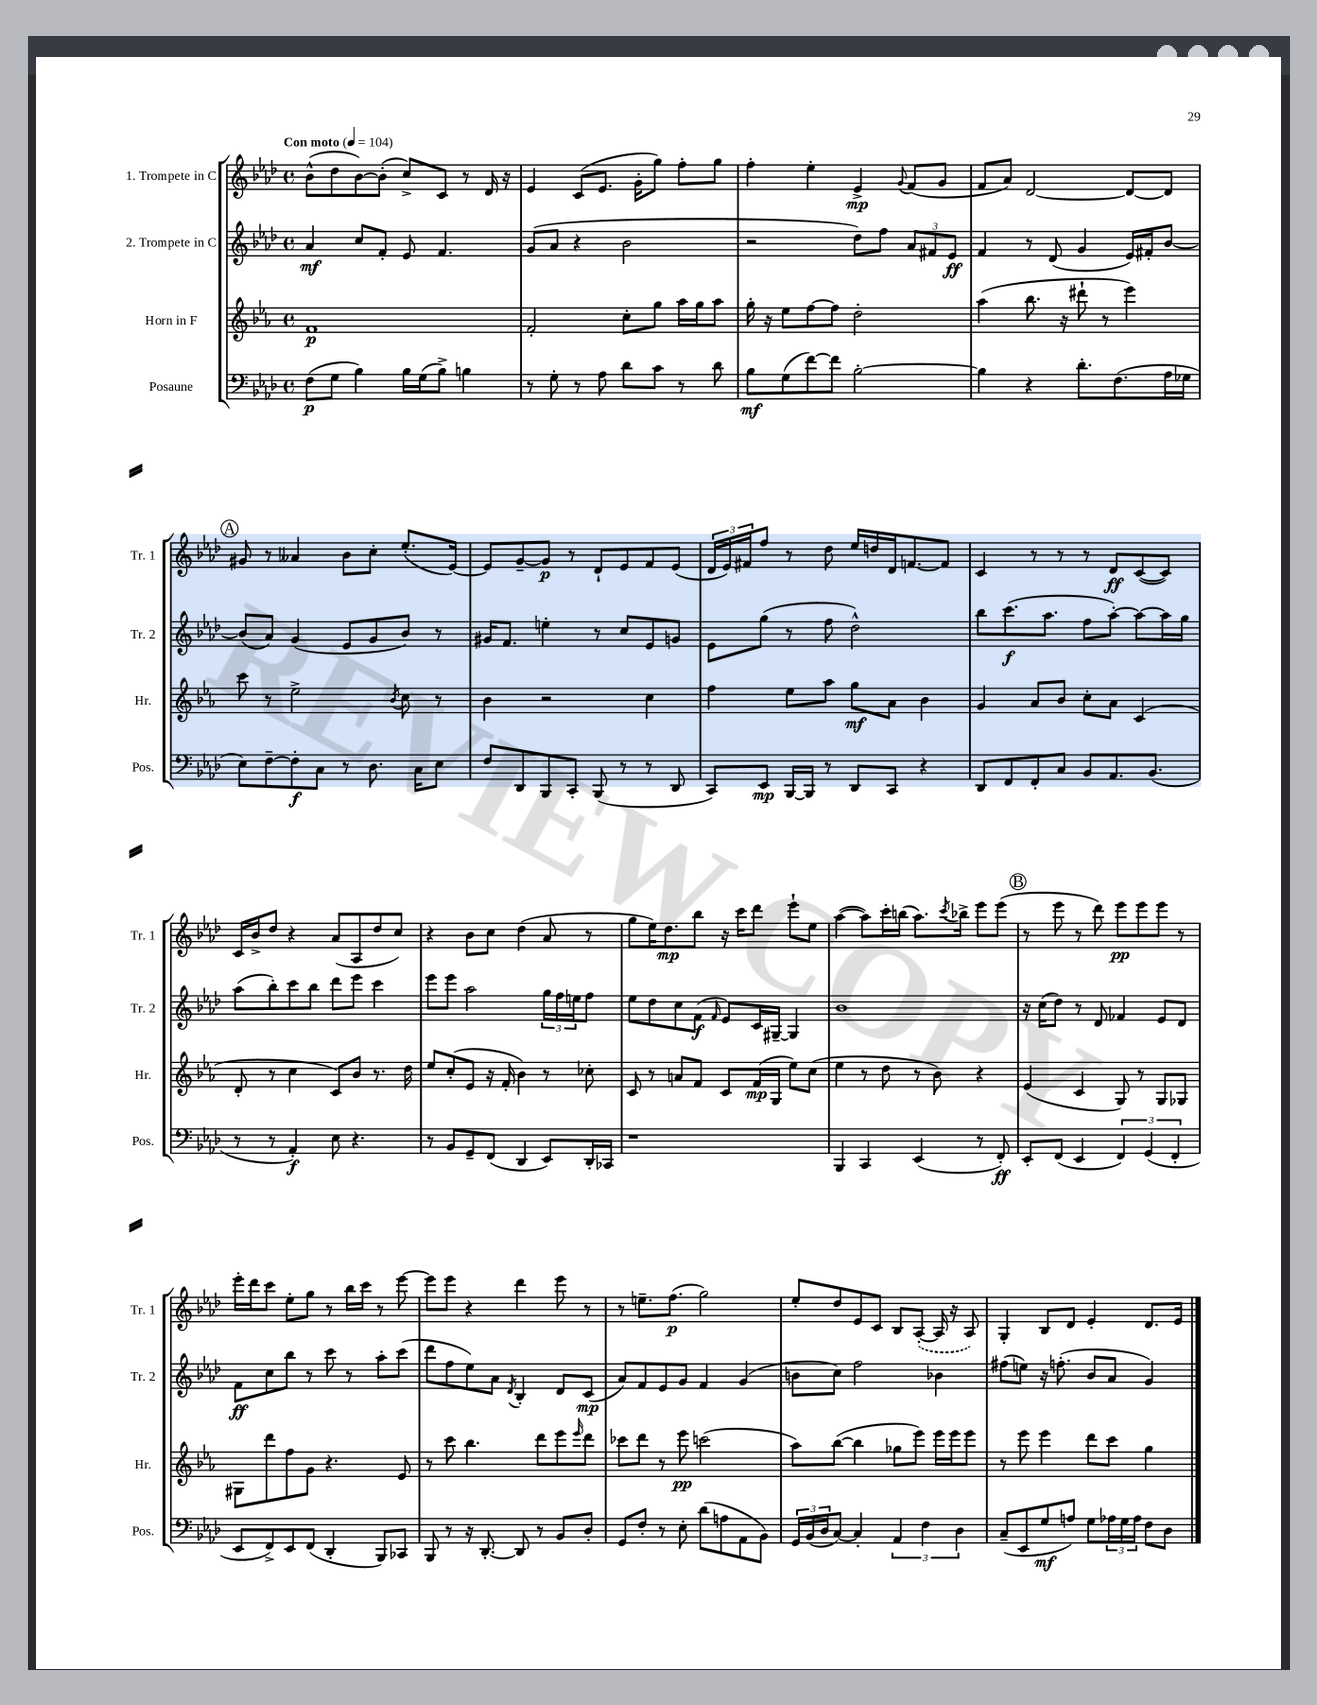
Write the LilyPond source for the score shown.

<<
\new StaffGroup <<
\new Staff = "s0" \with { instrumentName = "1. Trompete in C" shortInstrumentName = "Tr. 1" } {
    \clef treble \key aes \major \defaultTimeSignature \time 4/4 \tempo "Con moto" 4 = 104
    bes'8-^( des''8 bes'8~) bes'8-.( c''8->) c'8 r8 des'16 r16 |
    ees'4 c'8( ees'8. g'16-. g''8) f''8-. g''8 |
    f''4-. ees''4-. ees'4->\mp \appoggiatura { g'8 } f'8( g'8 |
    f'8 aes'8) des'2~ des'8~ des'8 |
    \mark \markup { \circle "A" } gis'8 r8 aeses'4 bes'8 c''8-. ees''8.-.( ees'16~) |
    ees'8 g'8~-- g'8\p r8 des'8-! ees'8 f'8 ees'8( |
    \tuplet 3/2 { des'16 ees'16) fis'16 } f''8 r8 des''8 ees''16 d''16 des'16 f'8.~ f'8 |
    c'4 r8 r8 r8 des'8\ff c'8~( c'8) |
    c'16 bes'16-> des''8 r4 aes'8( aes8 des''8 c''8) |
    r4 bes'8 c''8 des''4( aes'8 r8 |
    g''8 ees''16) des''8.\mp bes''8 r16 c'''16 des'''8 ees'''8-! ees''8 |
    aes''4~( aes''8) c'''16-. b''16( aes''8.) \acciaccatura { c'''8 } bes''16-> ees'''8 ees'''8( |
    \mark \markup { \circle "B" } r8 ees'''8 r8 des'''8) ees'''8\pp ees'''8 ees'''8 r8 |
    ees'''16-. des'''16 c'''8 ees''8-. g''8 r8 bes''16 c'''16 r8 ees'''8~ |
    ees'''8 ees'''8 r4 des'''4 ees'''8 r8 |
    r8 e''8.-- f''8.\p( g''2) |
    ees''8-. des''8 ees'8 c'8 bes8 \once \slurDashed aes8~-.( aes16 r16 aes8) |
    g4-. bes8 des'8 ees'4-. des'8. ees'16 \bar "|." |
}
\new Staff = "s1" \with { instrumentName = "2. Trompete in C" shortInstrumentName = "Tr. 2" } {
    \clef treble \key aes \major \defaultTimeSignature \time 4/4
    aes'4\mf c''8 f'8-. ees'8 f'4. |
    g'8( aes'8 r4 bes'2 |
    r2 des''8) f''8 \tuplet 3/2 { aes'8 fis'8 ees'8\ff } |
    f'4 r8 des'8( g'4 ees'16) fis'16-. bes'8~ |
    \mark \markup { \circle "A" } bes'8( aes'8) g'4( ees'8 g'8 bes'8) r8 |
    gis'16 f'8. e''4-. r8 c''8 ees'8 g'8 |
    ees'8 g''8( r8 f''8 des''2-^) |
    bes''8 c'''8.\f( aes''8. f''8 aes''8~-.) aes''8~ aes''16 g''16 |
    aes''8( bes''8-.) c'''8 bes''8 des'''8 ees'''8 c'''4 |
    ees'''8 ees'''8 aes''2 \tuplet 3/2 { g''16 f''16 e''16 } f''8 |
    ees''8 des''8 c''8 f'8\f( \grace { f'16 } ees'8) c'16 gis16~-- gis4 |
    bes'1 |
    \mark \markup { \circle "B" } r16 c''16( des''8) r8 des'8 fes'4 ees'8 des'8 |
    f'8\ff c''8 bes''8 r8 c'''8 r8 aes''8-. c'''8( |
    des'''8 f''8 ees''8) aes'8 \acciaccatura { des'8 } bes4-. des'8 c'8\mp( |
    aes'8) f'8 ees'8 g'8 f'4 g'4( |
    b'8 c''8) f''2 bes'4 |
    fis''8( e''8) r16 f''8.-.( bes'8 aes'8 g'4) \bar "|." |
}
\new Staff = "s2" \with { instrumentName = "Horn in F" shortInstrumentName = "Hr." } {
    \clef treble \key ees \major \defaultTimeSignature \time 4/4
    f'1\p |
    f'2-. c''8-. g''8 aes''16 g''16 aes''8 |
    g''16-. r16 ees''8 f''8~ f''8 d''2-. |
    aes''4( bes''8. r16 dis'''8-! r8 ees'''4) |
    \mark \markup { \circle "A" } c'''8 r8 ees''2-> \acciaccatura { bes'8 } c''8 r8 |
    bes'4 r2 c''4 |
    f''4 ees''8 aes''8 g''8\mf aes'8 bes'4 |
    g'4 aes'8 bes'8 c''8-. aes'8 c'4( |
    d'8-. r8 c''4 c'8) bes'8 r8. d''16 |
    ees''8 c''8-.( ees'8 r16 f'16-. bes'4) r8 ces''8-. |
    c'8 r8 a'8 f'8 c'8 f'16\mp( g16 ees''8) c''8( |
    ees''4 r8 d''8 r8 bes'8) r4 |
    \mark \markup { \circle "B" } ees'4( c'4 g8) r8 g8 ges8 |
    gis8 d'''8 f''8 g'8 r4. ees'8 |
    r8 c'''8 bes''4. d'''8 ees'''8 \grace { ees'''16 } d'''8 |
    ces'''8 d'''8 r8 ees'''8\pp c'''2( |
    aes''8) bes''8~( bes''4 ges''8 ees'''8) ees'''16 ees'''16 ees'''8 |
    r8 ees'''8 ees'''4 d'''8 c'''8 g''4 \bar "|." |
}
\new Staff = "s3" \with { instrumentName = "Posaune" shortInstrumentName = "Pos." } {
    \clef bass \key aes \major \defaultTimeSignature \time 4/4
    f8\p( g8 bes4) bes16 g16( bes8->) b4 |
    r8 g8-. r8 aes8 des'8 c'8 r8 des'8 |
    bes8\mf g8( f'8~) f'8 bes2~-. |
    bes4 r4 des'8.-. f8.( aes16 ges16 |
    \mark \markup { \circle "A" } ees8) f8~-- f8-.\f c8 r8 des8. c16 ees8 |
    f8 des,8 bes,,8 c,8-. bes,,8( r8 r8 des,8 |
    c,8) ees,8\mp bes,,16~ bes,,16 r8 des,8 c,8 r4 |
    des,8 f,8 f,8-. c8 bes,8 aes,8. bes,8.( |
    r8 r8 aes,4-.\f) ees8 r4. |
    r8 bes,8 g,8-- f,8( des,4 ees,8) des,16-. ces,16 |
    r1 |
    bes,,4 c,4 ees,4( r8 f,8-.\ff) |
    \mark \markup { \circle "B" } ees,8-. f,8( ees,4 \tuplet 3/2 { f,4) g,4( f,4-. } |
    ees,8 f,8->) ees,8 f,8( des,4-. bes,,8) ces,8 |
    bes,,8 r8 r16 des,8.~-. des,8 r8 bes,8 des8-. |
    g,8 f8-. r8 ees8-. des'8( a8 aes,8 bes,8) |
    \tuplet 3/2 { g,16 bes,16( des16 } c8~) c4-. \tuplet 3/2 { aes,4 f4 des4 } |
    c8--( ees,8 g8\mf a8) g8 \tuplet 3/2 { aes16 g16 aes16 } f8 des8 \bar "|." |
}
>>
>>
\layout { \context { \Score \remove "Bar_number_engraver" } }
